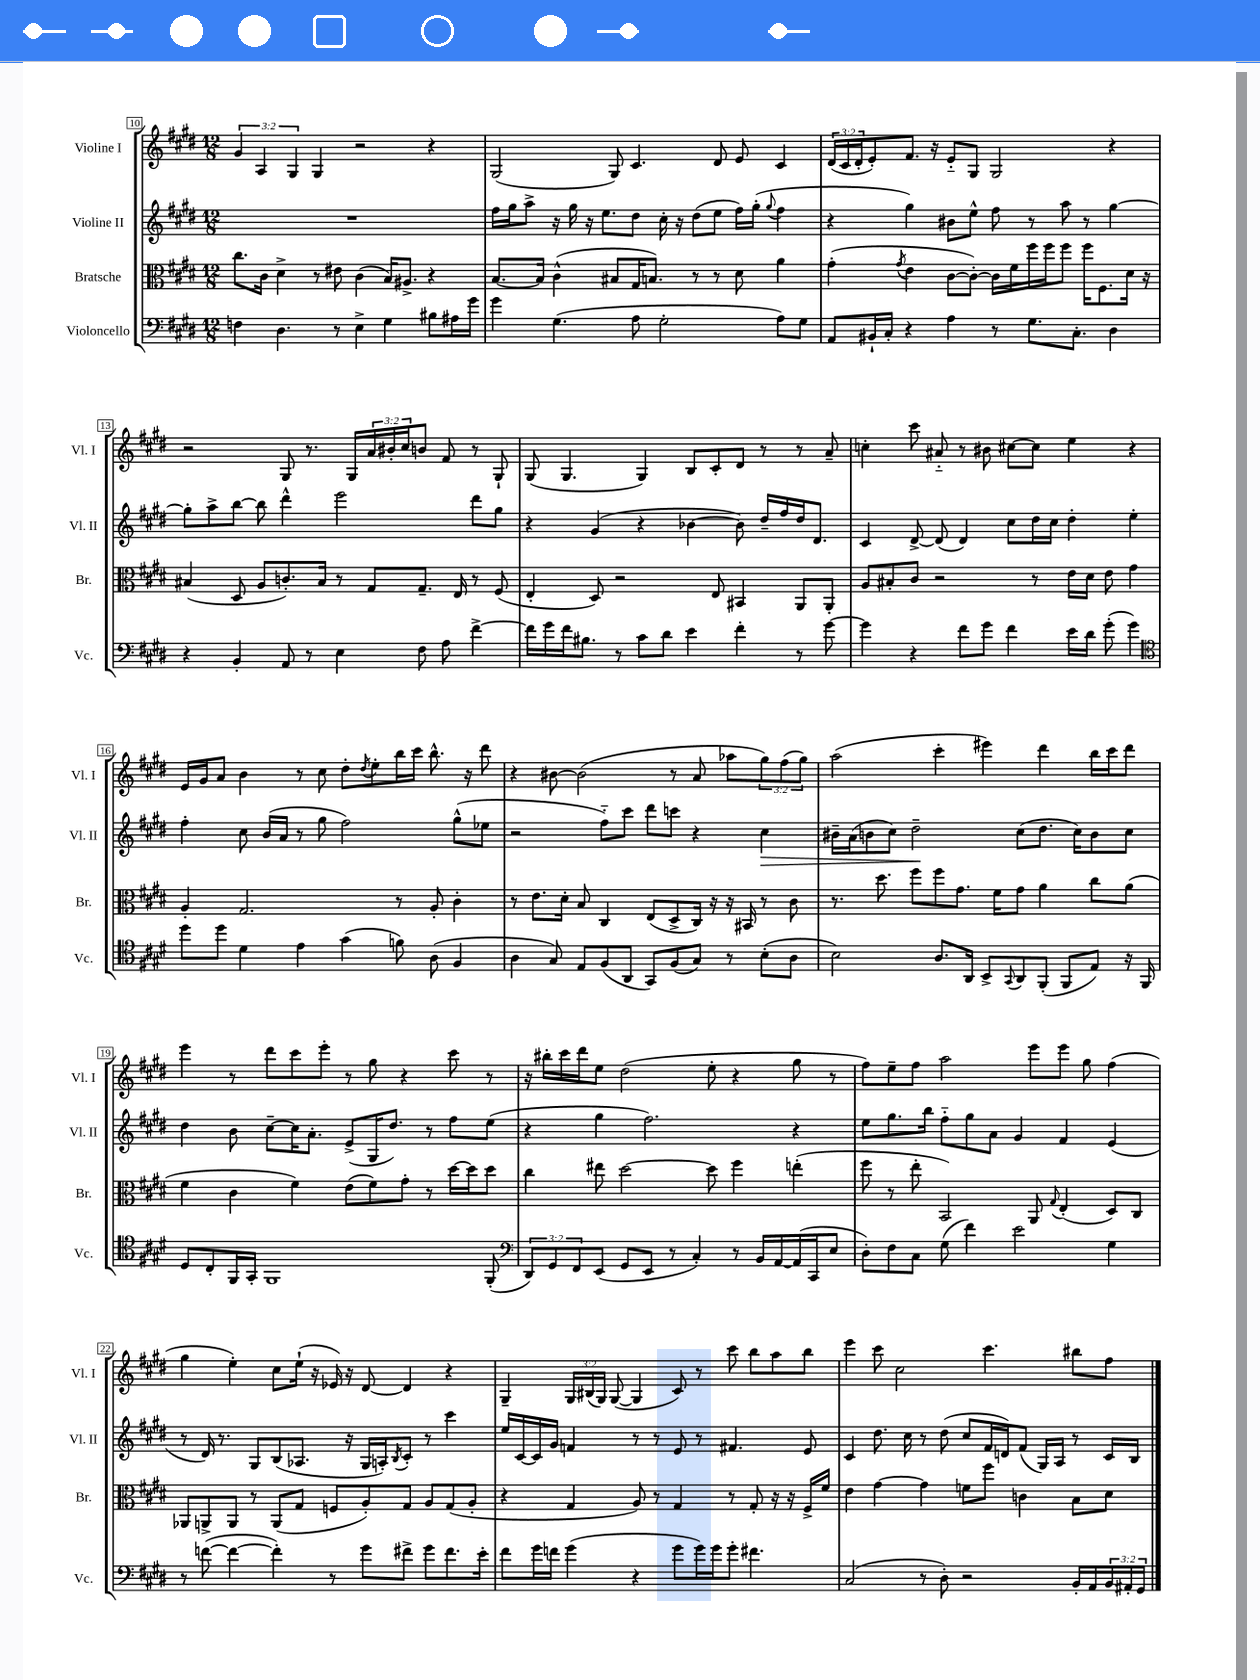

**kern	**kern	**kern	**dynam	**kern
*part4	*part3	*part2	*part2	*part1
*staff4	*staff3	*staff2	*staff2	*staff1
*I"Violoncello	*I"Bratsche	*I"Violine II	*	*I"Violine I
*I'Vc.	*I'Br.	*I'Vl. II	*	*I'Vl. I
*clefF4	*clefC3	*clefG2	*	*clefG2
*k[f#c#g#d#]	*k[f#c#g#d#]	*k[f#c#g#d#]	*	*k[f#c#g#d#]
*M12/8	*M12/8	*M12/8	*	*M12/8
=10	=10	=10	=10	=10
4Fn\	8.cc#\L	1.r	.	6g#/
.	.	.	.	6A/
.	16c#\Jk	.	.	.
4.D#\	4d#^\	.	.	.
.	.	.	.	6G#/
.	8r	.	.	4G#/
8r	8e#X\	.	.	.
4E^\	(4c#\	.	.	2r
4G#\	16B/KL)	.	.	.
.	8.A#X^/J	.	.	.
8B#X\L	4r	.	.	4r
16A#X\L	.	.	.	.
16g#\JJ	.	.	.	.
=11	=11	=11	=11	=11
4g#\	[8.B/L	16ff#\LL	.	(2G#/
.	.	16gg#\J	.	.
.	.	8aa^\J	.	.
.	16B/Jk]	.	.	.
(4.G#\	(4c#^^\	16r	.	.
.	.	16gg#\	.	.
.	.	16r	.	.
.	.	8.ee\L	.	.
.	8B#X/L	.	.	8G#/)
8A\	16G#/K	8dd#\J	.	4.c#/
.	8.Bn/J)	.	.	.
2G#'\	.	16cc#'\	.	.
.	.	16r	.	.
.	8r	(8dd#\L	.	.
.	8r	8ee\J	.	8d#/
.	8d#\	16ff#\LL)	.	8e/
.	.	(16gg#'\JJ	.	.
.	.	8qqgg#/	.	.
8A\L)	4a\	4ff#\	.	4c#/
8G#\J	.	.	.	.
=12	=12	=12	=12	=12
8AA/L	(4g#'\	4r	.	(24d#/LL
.	.	.	.	24c#/
.	.	.	.	24d#'/J
16BB#X`/L	.	.	.	8e'/)
16C#'/JJ	.	.	.	.
.	8qg#/	.	.	.
4r	4e\	4gg#\)	.	8.f#/J
.	.	.	.	16r
4A\	[8c#\L	8b#X\L	.	8e/L
.	8c#'\J_)	8ee^^\J	.	8G#/J
8r	16c#\LL]	8ff#\	.	2G#/
.	16f#\	.	.	.
8.G#\L	16ff#\	8r	.	.
.	16ff#\J	.	.	.
.	8ff#\J	8aa\	.	.
8.C#'\J	.	.	.	.
.	16ff#\KL	8r	.	.
.	8.F#\	.	.	.
4D#\	.	[4gg#\	.	4r
.	16d#\Jk	.	.	.
.	16r	.	.	.
!!LO:LB:g=z
=13	=13	=13	=13	=13
4r	(4B#X/	8gg#'\L]	.	2r
.	.	8aa^\	.	.
4BB'/	8D#/	[8bb\J	.	.
.	8A/L	8bb\]	.	.
8AA/	8.cn'/)	4ddd#^^\	.	8G#/
8r	.	.	.	8.r
.	16B#/Jk	.	.	.
4E\	8r	2eee\	.	.
.	.	.	.	16G#/LL
.	8G#/L	.	.	24a/
.	.	.	.	24b#X'/
.	.	.	.	24cc#/J
8F#\	8.G#~/J	.	.	8bn/J
8A\	.	.	.	8f#/
.	16E/	.	.	.
[4f#^\	8r	8ddd#\L	.	8r
.	(8F#/	8gg#\J	.	8G#`/
=14	=14	=14	=14	=14
16f#\LL]	4E'/	4r	.	(8G#/
16g#\	.	.	.	.
16f#\J	.	.	.	4.G#/
8.B#X\J	.	.	.	.
.	8D#/)	(4g#/	.	.
8r	2r	.	.	.
8c#\L	.	4r	.	4G#/)
8d#\J	.	.	.	.
4e\	.	[4b-X\	.	8B/L
.	8E/	.	.	8c#'/
4f#'\	4BB#X/	8b-\])	.	8d#/J
.	.	16dd#~/LL	.	8r
.	.	16ff#/	.	.
8r	8AA/L	16dd#/J	.	8r
.	.	8.d#/J	.	.
[8g#\	8AA'/J	.	.	8a~/
=15	=15	=15	=15	=15
4g#\]	8A/L	4c#/	.	4ccn'\
.	8B#X'/	.	.	.
4r	8c#/J	[8d#^/	.	8ccc#\
.	2r	(8d#/]	.	8a#X/
8f#\L	.	4d#/)	.	8r
8g#\J	.	.	.	8b#X\
4f#\	.	8cc#\L	.	[8cc#X\L
.	8r	16dd#\L	.	8cc#\J]
.	.	16cc#\JJ	.	.
16e\LL	16e\LL	4dd#'\	.	4ee\
16d#\JJ	16d#\JJ	.	.	.
(8g#'\	8e\	.	.	.
4g#\)	4g#\	4ee'\	.	4r
!!LO:LB:g=z
=16	=16	=16	=16	=16
*clefC4	*	*	*	*
8dd#\L	4A'/	4ff#'\	.	16e/LL
.	.	.	.	16g#/J
8dd#\J	.	.	.	8a/J
4d#\	2.G#/	8cc#\	.	4b\
.	.	(16b/LL	.	.
.	.	16a/JJ	.	.
4e\	.	8r	.	8r
.	.	8gg#\	.	8cc#\
(4g#\	.	2ff#\)	.	8dd#'\L
.	.	.	.	8qdd#/
.	.	.	.	8ee'\
8fn\)	8r	.	.	16bb\L
.	.	.	.	16ccc#\JJ
(8A\	8A'/	.	.	8.bb^^\
4F#/	4c#'\	(8gg#^^\L	.	.
.	.	.	.	16r
.	.	8ee-X\J	.	8ddd#\
=17	=17	=17	=17	=17
4A\	8r	2r	.	4r
.	8.e\L	.	.	.
8G#/)	.	.	.	[8b#X\
.	16d#'\Jk	.	.	.
8E/L	8B/	.	.	(2b#\]
(8F#/	4C#/	8ff#\L)	.	.
8AA/J	.	8ccc#\J	.	.
8GG#/L)	(8E/L	8ddd#\L	.	.
(8F#/	8D#^/	8cccn\J	.	8r
8G#/J)	16C#/Jk)	4r	.	8a/
.	16r	.	.	.
8r	16r	.	.	8aa-X\L
.	16BB#X/	.	.	.
!	!	!	!LO:HP:b	!
(8B'\L	8r	4cc#\	>	12gg#\)
.	.	.	.	(12ff#\
8A\J	8c#\	.	.	.
.	.	.	.	12gg#\J)
=18	=18	=18	=18	=18
2B\)	8.r	16b#X~\LL	.	(2aa\
.	.	(16a\J	.	.
.	.	8bn\	.	.
.	8.dd#\	.	.	.
.	.	8cc#\J)	.	.
.	8ff#\L	2dd#~\	.	.
8.A/L	8ff#\	.	.	4ccc#'\
.	8.g#\J	.	.	.
16AA/Jk	.	.	.	.
8BB^/L	.	.	.	4eee#X\)
.	16f#\KL	.	.	.
8qqGG#/	.	.	.	.
8AA/	8g#\J	(8cc#\L	]	.
(8FF#'/J	4a\	8.dd#\J	.	4ddd#\
8FF#/L	.	.	.	.
.	.	16cc#\KL)	.	.
8E/J)	8cc#\L	8b\	.	16bb\LL
.	.	.	.	16ccc#\J
16r	(8a\J	8cc#\J	.	8ddd#\J
16FF#/	.	.	.	.
!!LO:LB:g=z
=19	=19	=19	=19	=19
8D#/L	4f#\	4dd#\	.	4eee\
8C#'/	.	.	.	.
16FF#/L	4c#\	8b\	.	8r
16GG#'/JJ	.	.	.	.
1FF#	.	[8cc#~\L	.	8ddd#\L
.	4f#\)	16cc#\K]	.	8ccc#\
.	.	8.a'\J	.	.
.	.	.	.	8eee'\J
.	(8e\L	(8e^/L	.	8r
.	8f#\)	16G#/K	.	8gg#\
.	.	8.dd#/J)	.	.
.	8g#'\J	.	.	4r
.	8r	8r	.	.
.	[16dd#\LL	8ff#\L	.	8ccc#\
.	16dd#\J]	.	.	.
(8FF#'/	8dd#\J	(8ee\J	.	8r
=20	=20	=20	=20	=20
*clefF4	*	*	*	*
12DD#/L)	4cc#\	4r	.	16r
.	.	.	.	16bb#X'\LL
12GG#/	.	.	.	.
.	.	.	.	16ccc#\
12FF#/	.	.	.	.
.	.	.	.	16ddd#\J
(8EE/J	8ee#X\	4gg#\	.	8ee\J
8GG#/L	[2dd#\	.	.	(2dd#\
8EE/J	.	2.ff#\)	.	.
8r	.	.	.	.
4C#'/)	.	.	.	.
.	8dd#\]	.	.	8ee'\
8r	4ff#\	.	.	4r
16BB/LL	.	.	.	.
[16AA/	.	.	.	.
(16AA/]	(4een'\	4r	.	8gg#\
16CC#/J	.	.	.	.
8E/J	.	.	.	8r
=21	=21	=21	=21	=21
8D#'\L)	8ff#\	8ee\L	.	8ff#\L)
8F#\	8r	8.gg#\	.	8ee~\
8C#\J	8ee'\	.	.	8ff#\J
.	.	16bb\Jk	.	.
(8G#\	2BB/)	8ff#\L	.	2aa\
4f#\)	.	8gg#\	.	.
.	.	8a\J	.	.
2e\	.	4g#/	.	.
.	8AA/	.	.	8eee\L
.	8qqG#/	.	.	.
.	(4E'/	4f#/	.	8eee\J
.	.	.	.	8gg#\
4G#\	8D#/L)	(4e/	.	(4ff#\
.	8C#/J	.	.	.
!!LO:LB:g=z
=22	=22	=22	=22	=22
8r	8AA-X/L	8r	.	4gg#\
([8fn\	8AAn^/	16d#/)	.	.
.	.	8.r	.	.
4f\_	8AA/J	.	.	4ee'\)
.	8r	8G#/L	.	.
4f'\])	(8AA/L	(8B/	.	8cc#\L
.	8G#/J	8.A-X/J	.	(16ee`\Jk
.	.	.	.	16r
8r	8Fn/L	.	.	16e-X/)
.	.	16r	.	16r
8g#\L	8A'/)	16G#/LL	.	[8d#/
.	.	16An'/J)	.	.
.	.	8qB/	.	.
8f#X^\J	8G#/J	8c#'/J	.	4d#/]
8g#\L	8A/L	8r	.	.
8.f#\	(8G#/	4ccc#\	.	4r
.	8A'/J	.	.	.
16e'\Jk	.	.	.	.
=23	=23	=23	=23	=23
8f#\L	4r	16ee/LL	.	4G#~/
.	.	[16c#/	.	.
16g#\L	.	16c#/]	.	.
16fn\JJ	.	16g#/JJ	.	.
(4g#\	4G#/	4fn/	.	24G#/LL
.	.	.	.	(24B#X/
.	.	.	.	24G#/JJ)
.	.	.	.	([8G#/
4r	8A/)	8r	.	4G#/]
.	8r	8r	.	.
8g#\L	4G#/	8e/	.	8c#/)
16g#\L)	.	8r	.	8r
16g#\J	.	.	.	.
8g#'\J	8r	4.f#X/	.	8ccc#\
4.f#X\	8G#'/	.	.	8bb\L
.	16r	.	.	8aa\
.	16r	.	.	.
.	16F#^/LL	8e/	.	8bb\J
.	16f#/JJ	.	.	.
=24	=24	=24	=24	=24
(2C#/	4e\	4c#/	.	4eee\
.	[4g#\	8.dd#\	.	8ccc#\
.	.	.	.	2cc#\
.	.	16cc#\	.	.
8r	4g#\]	8r	.	.
8D#'\)	.	(8dd#\	.	.
2r	8fn\L	8cc#/L	.	.
.	8ff#\J	16f#/L	.	4.ccc#\
.	.	16dn/J)	.	.
.	4cn\	(8f#/J	.	.
.	.	16G#/LL)	.	.
.	.	16A/JJ	.	.
16BB'/LL	8B\L	8r	.	8bb#X\L
16AA/	.	.	.	.
24BB/	8d#\J	16c#/LL	.	8ff#\J
24AA#X'/	.	.	.	.
.	.	16B/JJ	.	.
24GG#/JJ	.	.	.	.
==	==	==	==	==
*-	*-	*-	*-	*-
